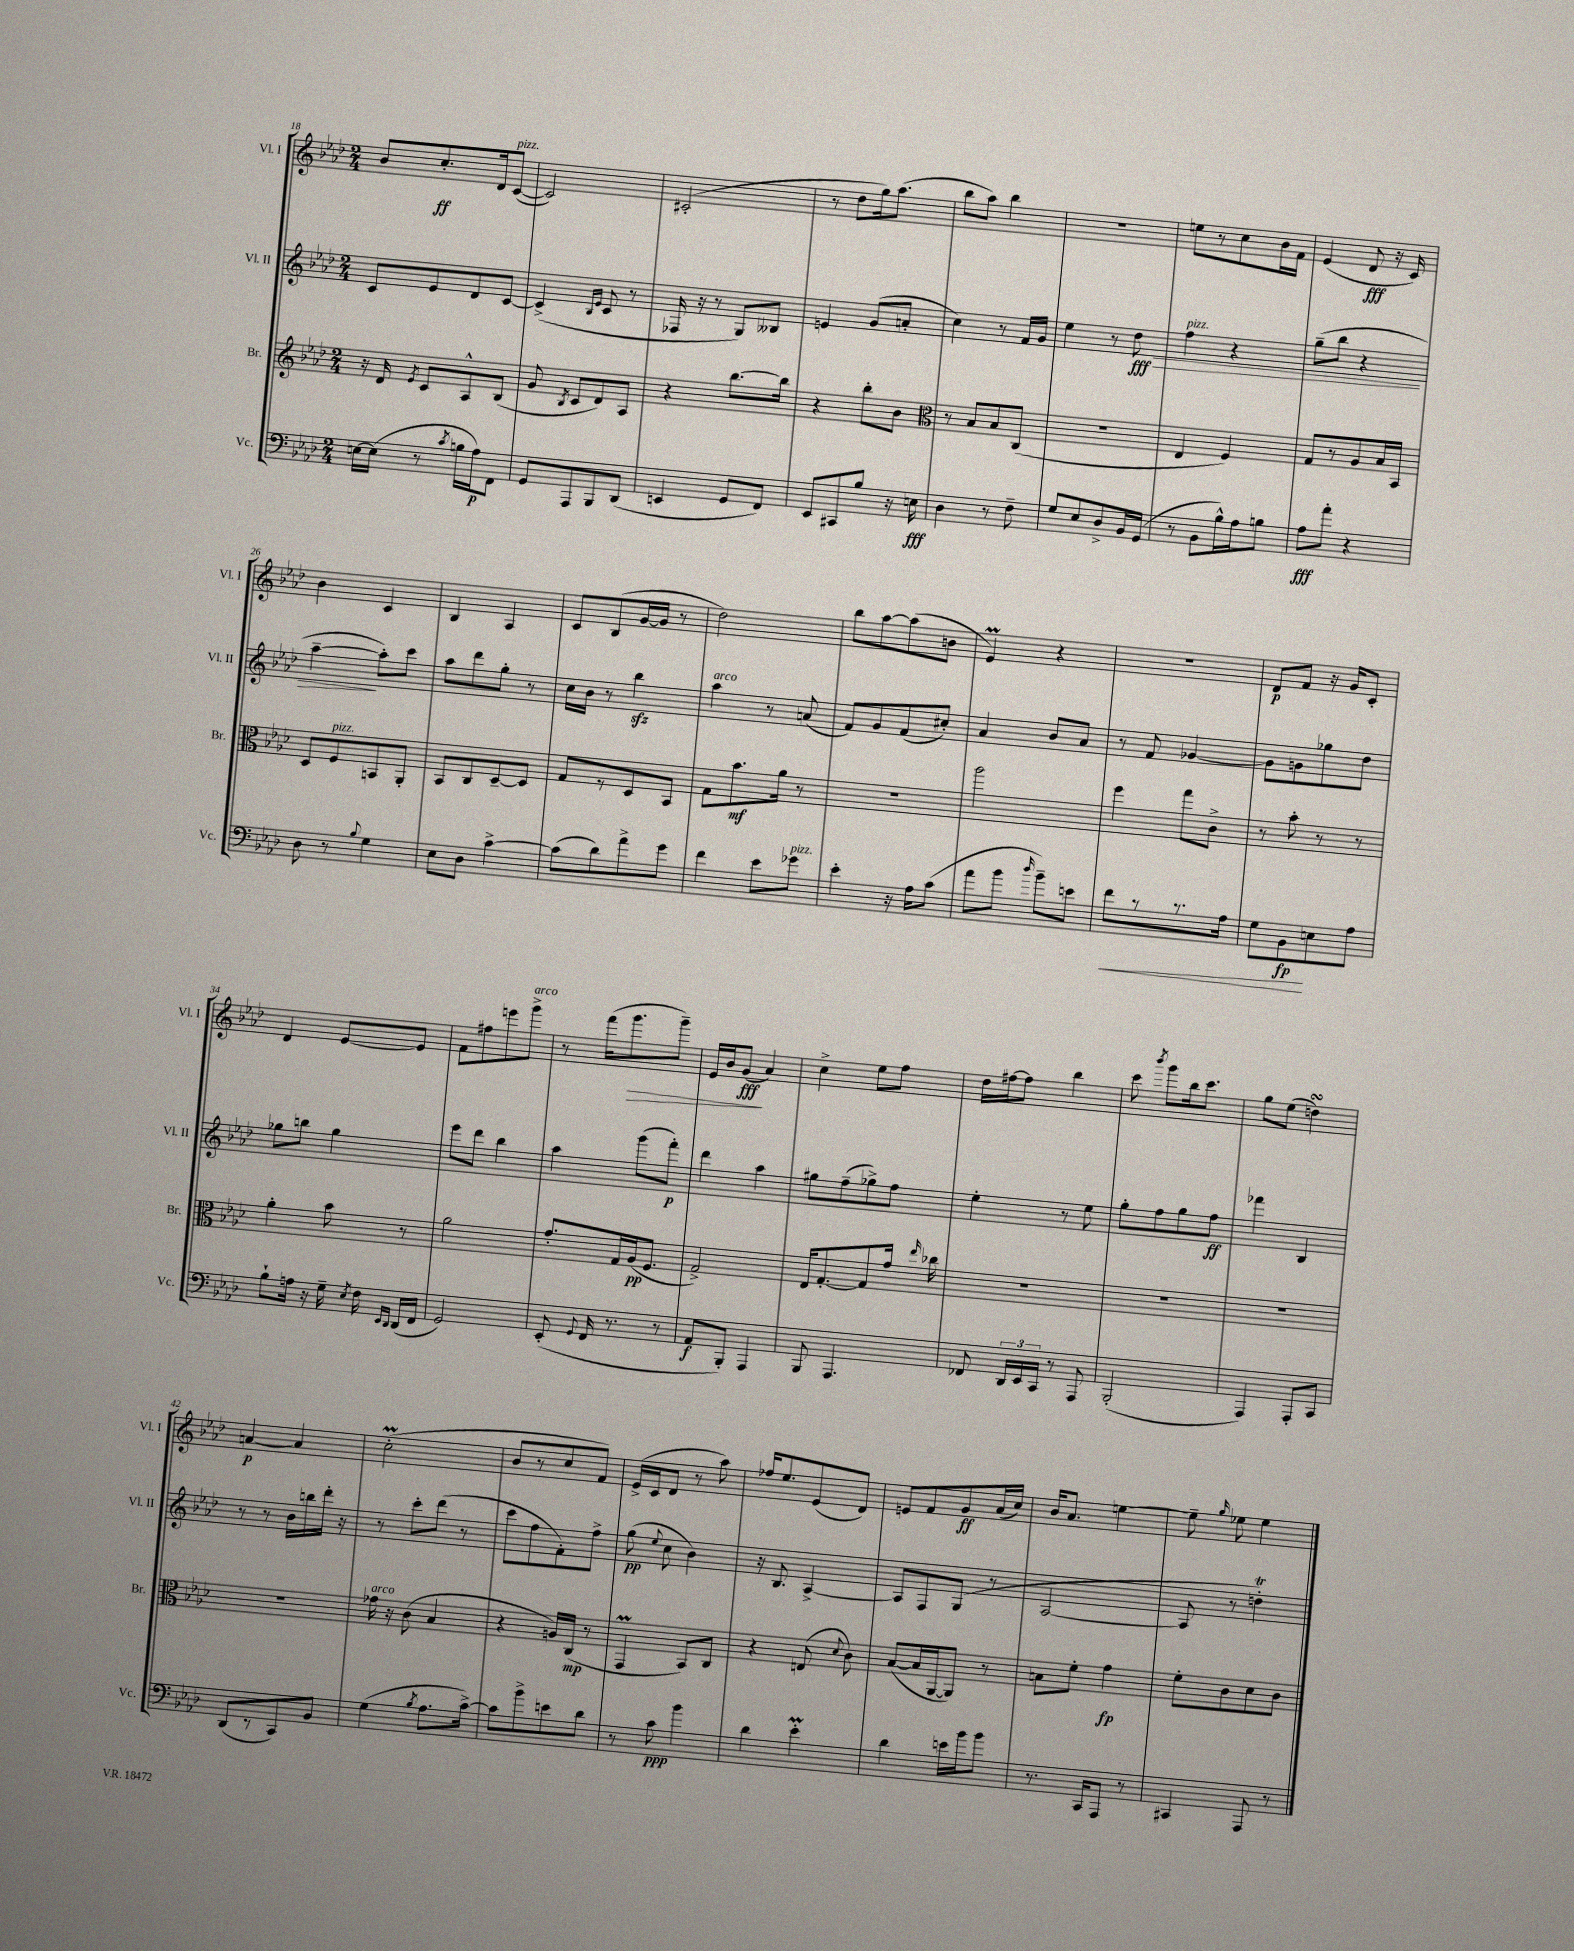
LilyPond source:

<<
\new StaffGroup <<
\new Staff = "s0" \with { instrumentName = "Vl. I" shortInstrumentName = "Vl. I" } {
    \clef treble \key aes \major \numericTimeSignature \time 2/4
    \autoBeamOff bes'8[ c''8.-.\ff des'16 c'8]~^\markup { \italic "pizz." }( |
    c'2) |
    cis'2-.( |
    r8 des''8[ g''16) aes''8.]( |
    bes''8[ aes''8]) bes''4 |
    R2 |
    e''8[ r8 c''8 bes'16 f'16] |
    ees'4( des'8\fff r16 c'16) |
    bes'4 c'4 |
    bes4 aes4 |
    c'8[ bes8( g'16~ g'16] r8 |
    des''2) |
    bes''8[ aes''8~ aes''8( b'8] |
    ees'4\prall) r4 |
    r2 |
    des'8[\p f'8] r16 g'16[ c'8]-. |
    des'4 ees'8[~ ees'8] |
    f'8[ fis''8 e'''8 g'''8]->^\markup { \italic "arco" } |
    r8 f'''16[( g'''8.\> g'''8]--) |
    ees'16[ bes'16 g'8]\fff\!( aes'4) |
    c''4-> ees''8[ f''8] |
    des''16[ fis''16~ fis''8] bes''4 |
    c'''8 \acciaccatura { bes'''8 } g'''8[ bes''16 c'''8.] |
    g''8[ ees''8]( d''4\turn) |
    a'4~\p a'4 |
    c''2-.\prall( |
    bes'8[ r8 c''8 f'8]) |
    ees'16[->( c'16 des'8] r8 aes''8) |
    fes''16[ ees''8. ees'8( des'8]) |
    e'8[ f'8 g'8\ff aes'16( c''16]) |
    bes'16[ aes'8.] e''4~ |
    e''8-- \grace { g''16 } ees''8 ees''4 \bar "|." |
}
\new Staff = "s1" \with { instrumentName = "Vl. II" shortInstrumentName = "Vl. II" } {
    \clef treble \key aes \major \numericTimeSignature \time 2/4
    \autoBeamOff c'8[ ees'8 des'8 c'8]~ |
    c'4->( \grace { bes16[ ees'16] } c'8 r8 |
    fes16 r16 r8 g8[) beses8] |
    e'4 g'8[( a'8]-. |
    c''4) r8 f'16[ g'16] |
    ees''4 r8 des''8\fff\> |
    f''4^\markup { \italic "pizz." } r4 |
    g''8[--( bes''8] r4 |
    aes''4~--\! aes''8[-.) c'''8] |
    aes''8[ des'''8 g''8]-. r8 |
    c''16[ bes'16] r8 bes''4\sfz |
    aes''4^\markup { \italic "arco" } r8 a'8( |
    f'8[) g'8 f'8( cis''8]-.) |
    aes'4 bes'8[ aes'8] |
    r8 f'8 ges'4~ |
    ges'8[ g'8 ges''8 des''8] |
    ges''8[ b''8] ges''4 |
    ees'''8[ des'''8] bes''4 |
    aes''4 g'''8[( f'''8]-.\p) |
    des'''4 aes''4 |
    gis''8[ f''8--( ges''8->) f''8] |
    ees''4-. r8 ees''8 |
    g''8[-. f''8 g''8 f''8]\ff |
    fes'''4 bes4 |
    r8 r8 bes'16[ b''16 des'''16]-. r16 |
    r8 c'''8[-. des'''8]( r8 |
    c'''8[ f''8 f'8-.) f''8]-> |
    g''8\pp( \appoggiatura { ees''8 } c''8 bes'4) |
    r16 bes8. aes4~-> |
    aes8[ f8 g8]( r8 |
    aes2~ |
    aes8 r8 d''4-.\trill) \bar "|." |
}
\new Staff = "s2" \with { instrumentName = "Br." shortInstrumentName = "Br." } {
    \clef treble \key aes \major \numericTimeSignature \time 2/4
    \autoBeamOff r16 des'16 \acciaccatura { ees'8 } c'8[ aes8-^ bes8]( |
    g'8 \acciaccatura { bes8 } c'8[ des'8) aes8] |
    r4 bes''8.[~ bes''16] |
    r4 bes''8[-. bes'8] |
    \clef alto r8 bes8[ bes8 c8]( |
    R2 |
    ees4 f4) |
    g8[ r8 aes8 bes16 bes,16] |
    des8[ f8^\markup { \italic "pizz." } b,8 aes,8]-. |
    bes,8[ c8 des8~-- des8] |
    g8[ r8 des8 bes,8] |
    g8[ bes'8.\mf aes'16] r8 |
    r2 |
    aes''2 |
    f''4 g''8[ c'8]-> |
    r8 bes'8-. r8 r8 |
    aes'4-. bes'8 r8 |
    aes'2 |
    g'8.[-. g16 aes16\pp( f8.] |
    g2->) |
    ees16[ g8.~-. g8 g'16] \grace { ees''16 } ces''16 |
    R2 |
    R2 |
    R2 |
    R2 |
    ges'16^\markup { \italic "arco" } r16 c'8( bes4 |
    r4 a16[) c16]\mp( r8 |
    g,4\prall bes,8[) c8] |
    r4 e8( \appoggiatura { des'8 } c'8) |
    bes8[~( bes16 aes,16~ aes,8]) r8 |
    b8[ f'8]-. g'4\fp |
    f'8[-. c'8 des'8 c'8] \bar "|." |
}
\new Staff = "s3" \with { instrumentName = "Vc." shortInstrumentName = "Vc." } {
    \clef bass \key aes \major \numericTimeSignature \time 2/4
    \autoBeamOff e16[~ e16]( r8 \acciaccatura { c'8 } b16[ aes16\p) f,8] |
    g,8[ aes,,8 bes,,8 des,8]( |
    e,4 g,8[ f,8]) |
    ees,8[ cis,8 bes8] r16 e16\fff |
    des4 r8 f8-- |
    g8[ ees8 des8-> bes,16 g,16]( |
    r8 bes,8[ bes16-^) aes16 b8] |
    aes8[\fff aes'8]-. r4 |
    des8 r8 \appoggiatura { bes8 } g4 |
    ees8[ des8] c'4~-> |
    c'8[( des'8) aes'8-> g'8] |
    f'4 ees'8[ ges'8]^\markup { \italic "pizz." } |
    ees'4-. r16 aes16[ c'8]( |
    aes'8[ bes'8] \grace { des''16 } bes'8[--) e'8] |
    f'8[\< r8 r8. aes16] |
    g8[ bes,8\fp\! e8 aes8] |
    bes8[-! a16] r16 g16-- \acciaccatura { ees8 } f16 \grace { ees,16[ des,16] } des,16[( f,16] |
    g,2) |
    ees,8-.( \appoggiatura { g,8 } f,16 r8. r8 |
    aes,8[\f bes,,8]-.) aes,,4 |
    bes,,8 aes,,4. |
    fes,8 \tuplet 3/2 { des,16[ ees,16 c,16] } r8 aes,,8 |
    bes,,2-.( |
    aes,,4) aes,,8[-. c,8] |
    des,8[( r8 c,8) bes,8] |
    g4( \acciaccatura { bes8 } aes8.[ c'16]~->) |
    c'8[ bes'8-> e'8 des'8] |
    r8 c'8\ppp bes'4 |
    des'4 ees'4-.\prall |
    des'4 e'16[ bes'16 bes'8] |
    r8. c,16[ aes,,8] r8 |
    cis,4 aes,,8 r8 \bar "|." |
}
>>
>>
\layout { \context { \Score currentBarNumber = #18 } }
